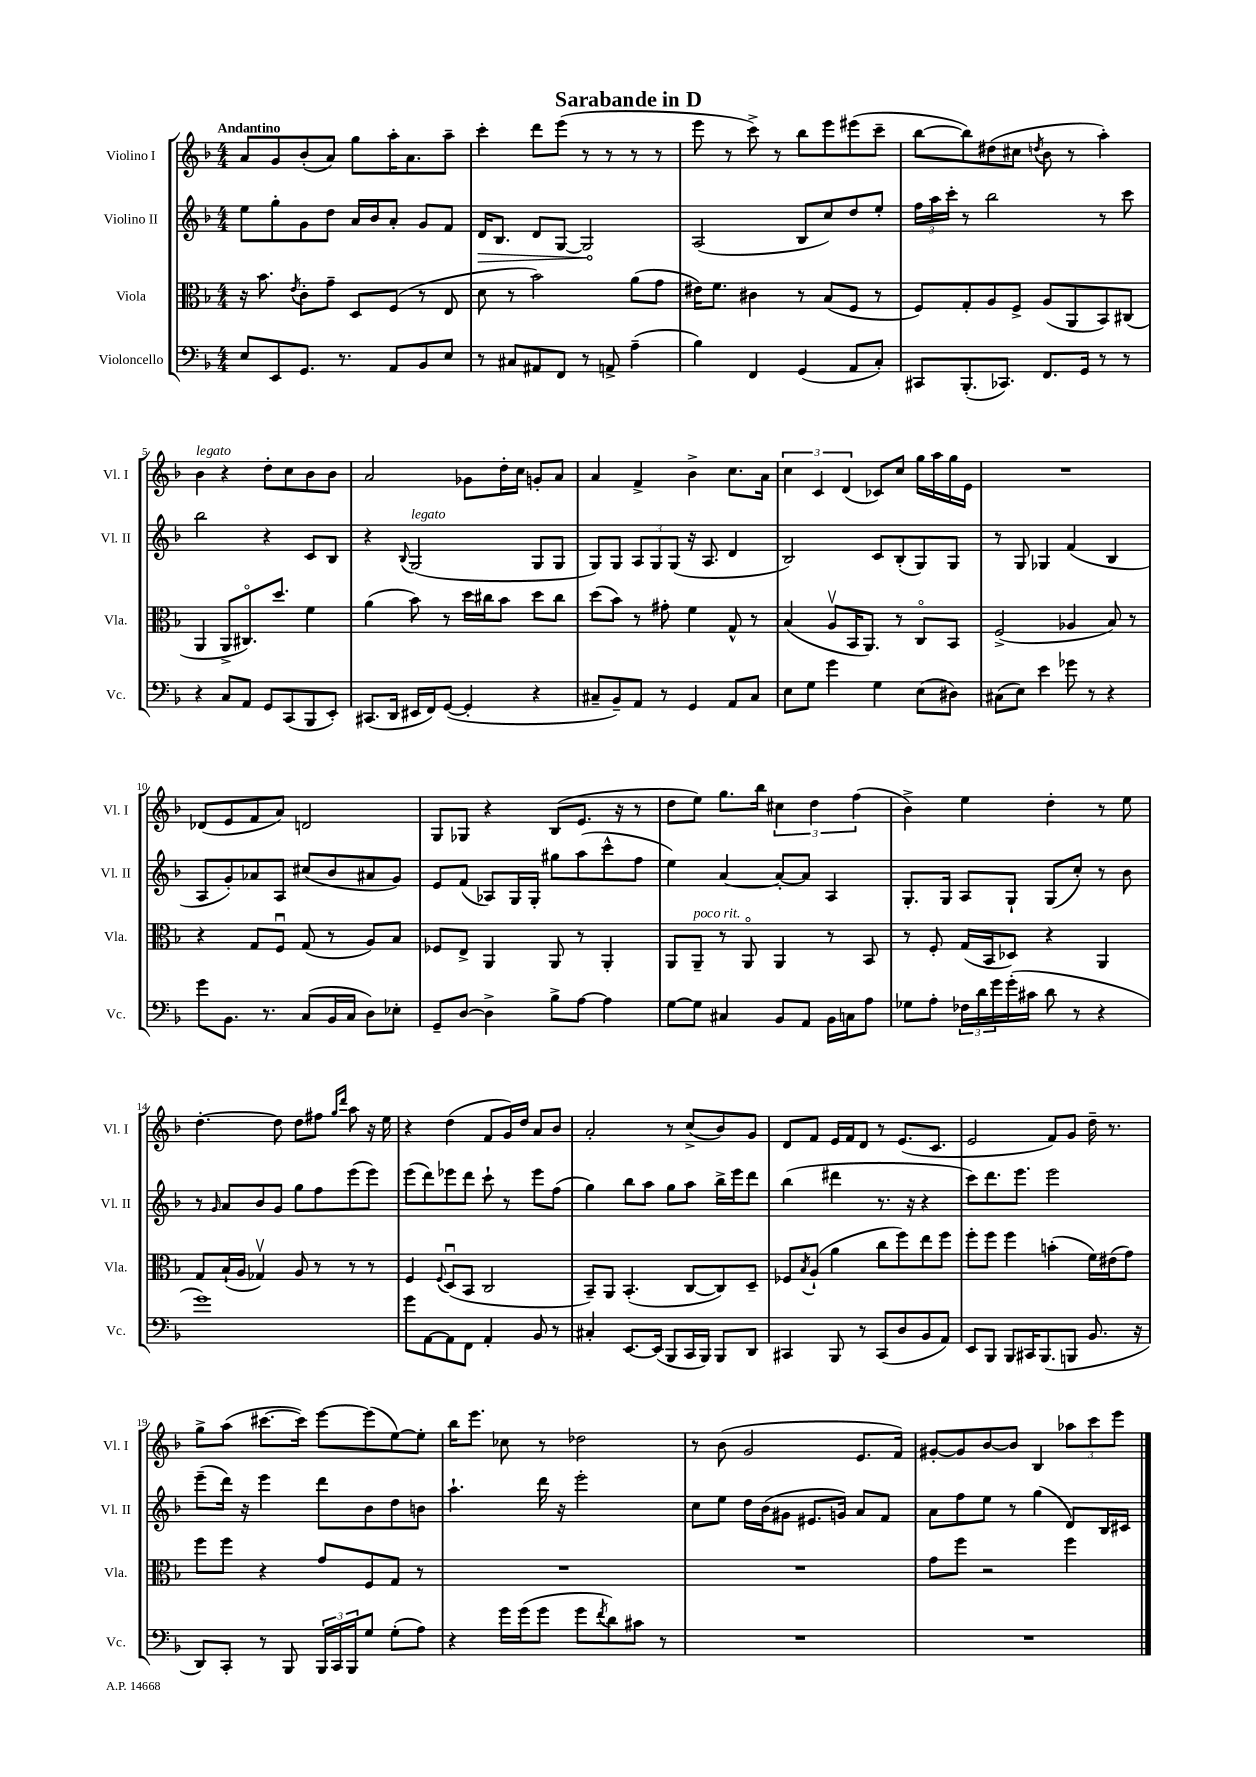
\header { title = "Sarabande in D" }
<<
\new StaffGroup <<
\new Staff = "s0" \with { instrumentName = "Violino I" shortInstrumentName = "Vl. I" } {
    \clef treble \key f \major \numericTimeSignature \time 4/4 \tempo "Andantino"
    a'8 g'8 bes'8-.( a'8) g''8 a''16-. a'8. a''8-- |
    c'''4-. d'''8 e'''8( r8 r8 r8 r8 |
    e'''8 r8 c'''8->) r8 bes''8 e'''8 eis'''8( c'''8-- |
    bes''8~ bes''8) dis''8( cis''8 \acciaccatura { d''8 } bes'8 r8 a''4-.) |
    bes'4^\markup { \italic "legato" } r4 d''8-. c''8 bes'8 bes'8 |
    a'2 ges'8 d''16-. c''16 g'8-. a'8 |
    a'4 f'4-> bes'4-> c''8. a'16 |
    \tuplet 3/2 { c''4 c'4 d'4( } ces'8) c''8 g''16 a''16 g''16 e'16 |
    R1 |
    des'8( e'8 f'8 a'8) d'2 |
    g8 ges8 r4 bes8( e'8. r16 r8 |
    d''8 e''8) g''8. bes''16 \tuplet 3/2 { cis''4 d''4 f''4( } |
    bes'4->) e''4 d''4-. r8 e''8 |
    d''4.~-. d''8 d''8 fis''8 \grace { g''16 d'''16 } a''8 r16 e''16 |
    r4 d''4( f'8 g'16) d''16 a'8 bes'8 |
    a'2-. r8 c''8->( bes'8) g'8 |
    d'8 f'8 e'16 f'16 d'8 r8 e'8.( c'8. |
    e'2 f'8) g'8 d''16-- r8. |
    g''8-> a''8( cis'''8.~ cis'''16) e'''8~ e'''8( e''8~) e''8-. |
    bes''16 e'''8. ces''8 r8 des''2 |
    r8 bes'8( g'2 e'8. f'16) |
    gis'8~-. gis'8 bes'8~ bes'8 bes4 \tuplet 3/2 { aes''8 c'''8 e'''8 } \bar "|." |
}
\new Staff = "s1" \with { instrumentName = "Violino II" shortInstrumentName = "Vl. II" } {
    \clef treble \key f \major \numericTimeSignature \time 4/4
    e''8 g''8-. g'8 d''8 a'16 bes'16 a'8-. g'8 f'8 |
    \once \override Hairpin.circled-tip = ##t d'16\> bes8. d'8 g8~ g2\! |
    a2( bes8 c''8) d''8 e''8-. |
    \tuplet 3/2 { f''16 a''16 c'''16-. } r8 bes''2 r8 c'''8 |
    bes''2 r4 c'8 bes8 |
    r4 \appoggiatura { bes8 } g2^\markup { \italic "legato" }( g8 g8 |
    g8) g8 \tuplet 3/2 { a8 g8 g8( } r16 a8. d'4 |
    bes2) c'8 bes8-.( g8) g8 |
    r8 g8 ges4 f'4( bes4 |
    a8 g'8-.) aes'8 a8 cis''8( bes'8 ais'8 g'8) |
    e'8 f'8( aes8) g16 g16-. gis''8 a''8( c'''8-^ f''8 |
    e''4) a'4~ a'8~-. a'8 a4 |
    g8.-. g16 a8 g8-! g8( c''8-.) r8 bes'8 |
    r8 \grace { g'16 } a'8 bes'8 g'8 g''8 f''8 e'''8( e'''8) |
    e'''8( d'''8) ees'''8 d'''8 c'''8-! r8 ees'''8 f''8( |
    g''4) bes''8 a''8 g''8 a''8 bes''16-> e'''16 d'''8 |
    bes''4( dis'''4 r8. r16 r4 |
    c'''8) d'''8. e'''8. e'''2 |
    e'''8--( d'''16) r16 e'''4 d'''8 bes'8 d''8 b'8 |
    a''4.-! d'''16 r16 e'''2-. |
    c''8 e''8 d''16 bes'16( gis'8 eis'8. g'16) a'8 f'8 |
    a'8 f''8 e''8 r8 g''4( d'8) bes16 cis'16 \bar "|." |
}
\new Staff = "s2" \with { instrumentName = "Viola" shortInstrumentName = "Vla." } {
    \clef alto \key f \major \numericTimeSignature \time 4/4
    r16 bes'8. \acciaccatura { e'8 } c'8-. g'8-- d8 f8( r8 e8 |
    d'8 r8 bes'2) a'8( g'8 |
    eis'16) f'8. cis'4 r8 bes8( f8 r8 |
    f8) g8-. a8 f8-> a8( a,8 bes,8) cis8( |
    a,4 a,8-> cis8.\flageolet) d''8. f'4 |
    a'4( bes'8) r8 d''16 cis''16 bes'8 d''8 cis''8 |
    d''8( bes'8) r8 gis'8-. f'4 g8-^ r8 |
    bes4( a8\upbow bes,16 a,8.) r8 c8\flageolet bes,8 |
    f2->( aes4 bes8) r8 |
    r4 g8 f8\downbow g8( r8 a8) bes8 |
    fes8 e8-> a,4 a,8 r8 a,4-. |
    a,8 a,8--^\markup { \italic "poco rit." } r8 a,8\flageolet a,4 r8 bes,8 |
    r8 f8-. g16( bes,16 des8) r4 a,4 |
    g8 bes16-!( a16 ges4\upbow) a8 r8 r8 r8 |
    f4 \appoggiatura { f8 } d8\downbow( bes,8 c2 |
    bes,8--) a,8 bes,4.-.( c8~ c8) d8-- |
    fes8 \acciaccatura { bes8 } a8-!( a'4 c''8 f''8) e''8 f''8 |
    f''8-. f''8 f''4 b'4-.( f'16) eis'16( g'8) |
    f''8 f''8 r4 g'8 f8 g8 r8 |
    R1 |
    R1 |
    g'8 f''8 r2 f''4 \bar "|." |
}
\new Staff = "s3" \with { instrumentName = "Violoncello" shortInstrumentName = "Vc." } {
    \clef bass \key f \major \numericTimeSignature \time 4/4
    e8 e,8 g,8. r8. a,8 bes,8 e8 |
    r8 cis8 ais,8 f,8 r8 a,8-> a4--( |
    bes4) f,4 g,4( a,8 c8-.) |
    cis,8 bes,,8.-.( ces,8.) f,8. g,16 r8 r8 |
    r4 c8 a,8 g,8 c,8( bes,,8 e,8-.) |
    cis,8.( d,16 eis,16 f,16) g,8~( g,4-. r4 |
    cis8-- bes,8--) a,8 r8 g,4 a,8 cis8 |
    e8 g8 g'4 g4 e8( dis8) |
    cis8( e8) e'4 ges'8 r8 r4 |
    g'8 bes,8. r8. c8( bes,16 c16 d8) ees8-. |
    g,8-- d8~ d4-> bes8-> a8~ a4 |
    g8~ g8 cis4 bes,8 a,8 bes,16 c16 a8 |
    ges8 a8-. \tuplet 3/2 { fes16 d'16 g'16 } g'16-.( cis'16 d'8 r8 r4 |
    g'1) |
    g'8 a,8~ a,8 f,8 a,4-. bes,8 r8 |
    cis4-. e,8.~ e,16( bes,,8 c,16 bes,,16) bes,,8 d,8 |
    cis,4 bes,,8 r8 cis,8( d8 bes,8 a,8) |
    e,8 bes,,8 bes,,8 cis,16 bes,,8.( b,,8 bes,8. r16 |
    d,8) c,8-. r8 bes,,8 \tuplet 3/2 { bes,,16 c,16 bes,,16 } g8 g8-.( a8) |
    r4 g'16 g'16( g'8 g'8 \acciaccatura { f'8 } d'8) cis'8 r8 |
    R1 |
    R1 \bar "|." |
}
>>
>>
